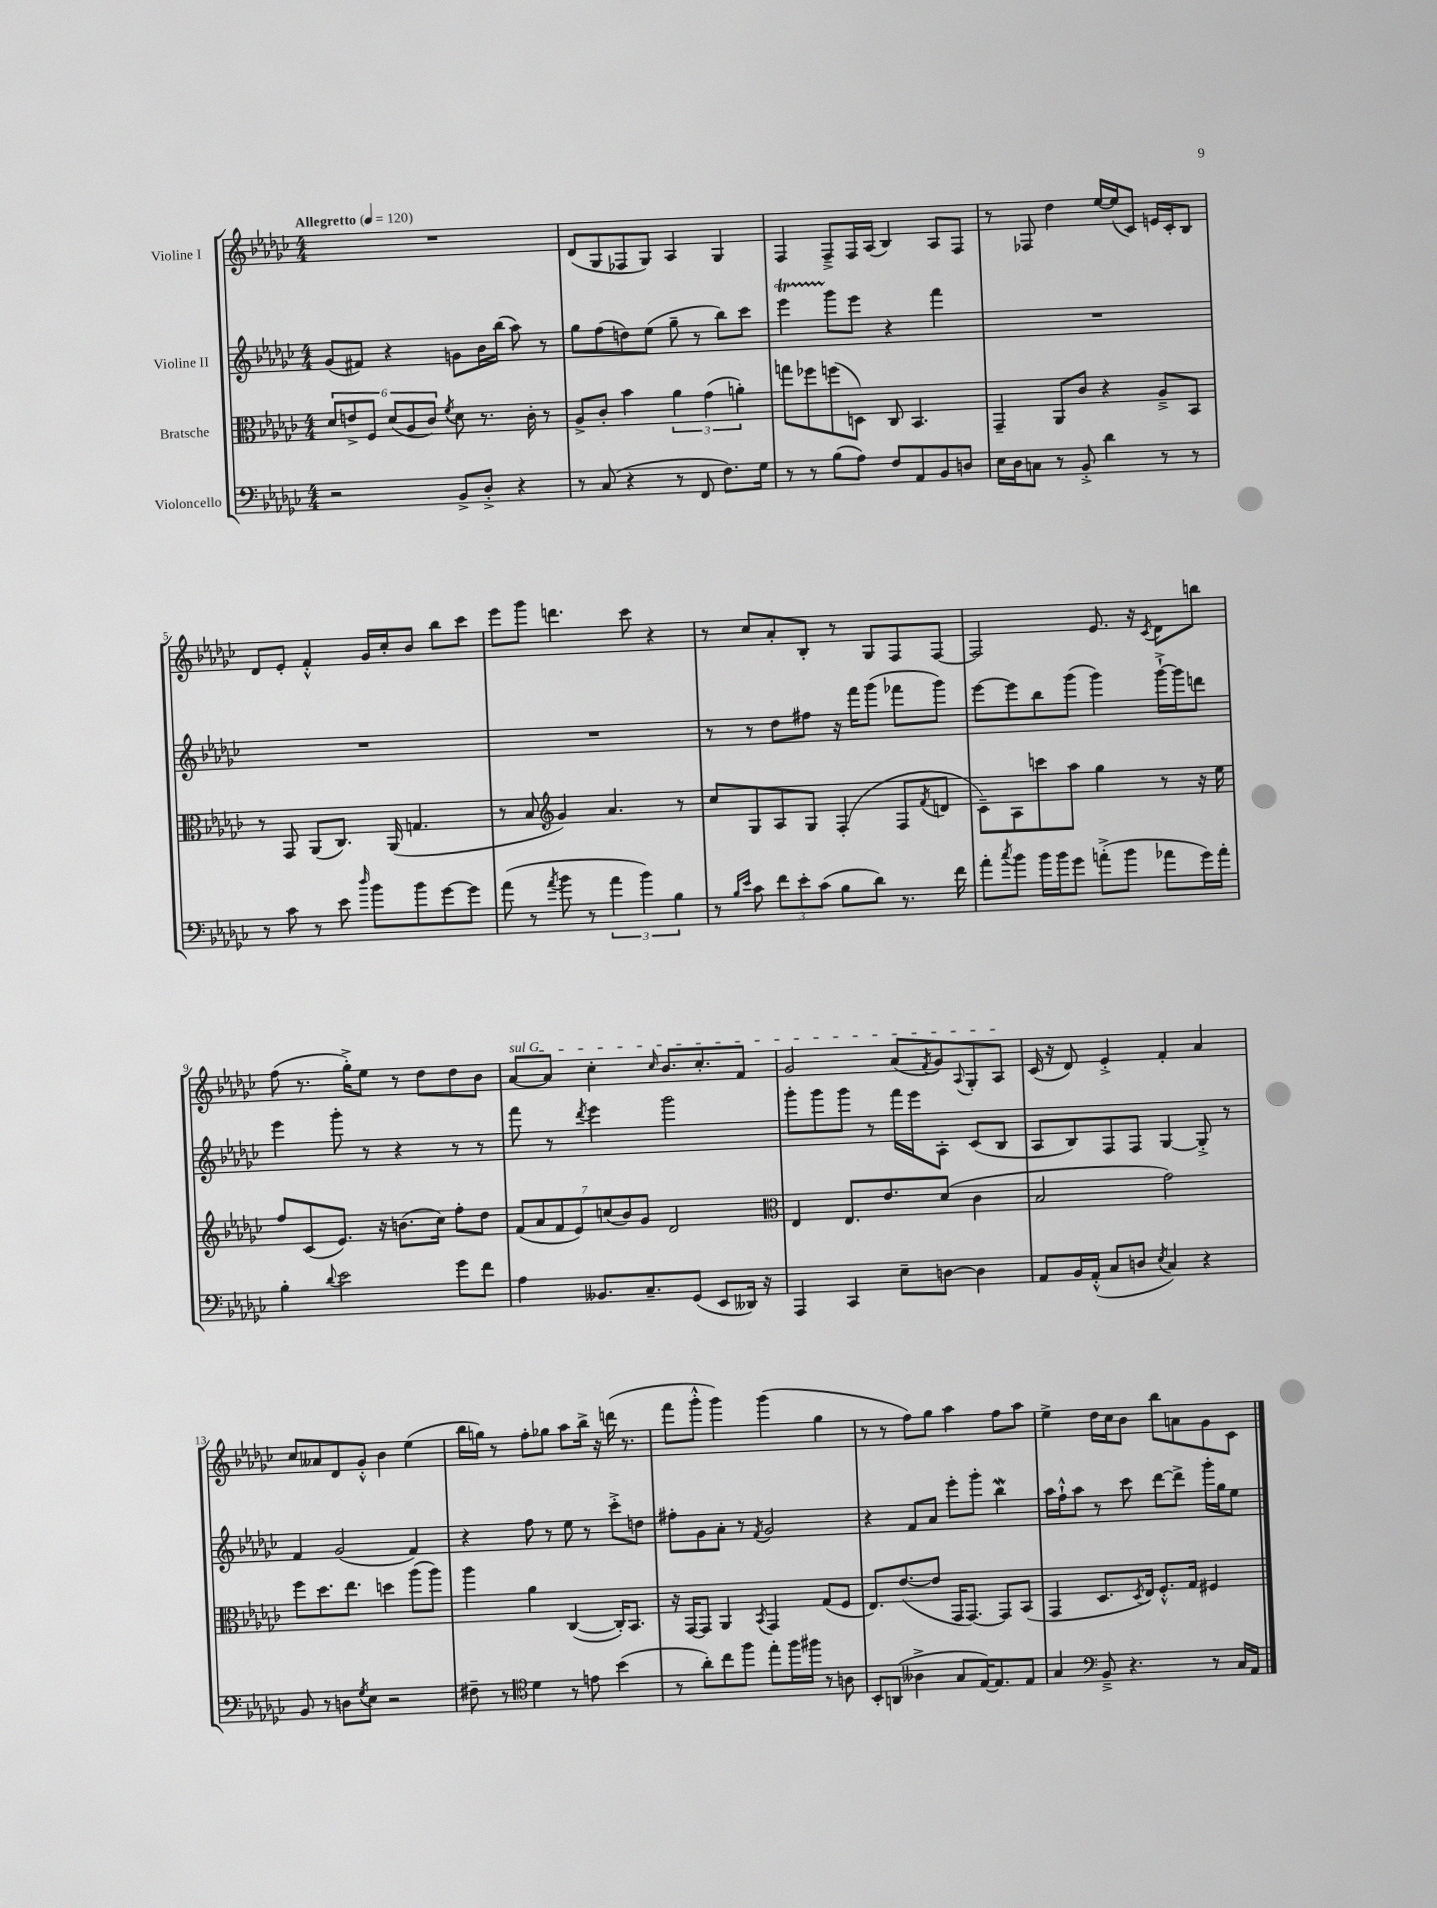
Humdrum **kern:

**kern	**kern	**kern	**kern
*part4	*part3	*part2	*part1
*staff4	*staff3	*staff2	*staff1
*I"Violoncello	*I"Bratsche	*I"Violine II	*I"Violine I
*clefF4	*clefC3	*clefG2	*clefG2
*k[b-e-a-d-g-c-]	*k[b-e-a-d-g-c-]	*k[b-e-a-d-g-c-]	*k[b-e-a-d-g-c-]
*M4/4	*M4/4	*M4/4	*M4/4
*MM120	*MM120	*MM120	*MM120
=1	=1	=1	=1
!	!	!	!LO:TX:a:B:t=Allegretto
2r	12d-/L	(8g-/L	1r
.	12en^/	.	.
.	.	8f#X/J)	.
.	12F/J	.	.
.	(12d-/L	4r	.
.	12A-/	.	.
.	12c-/J)	.	.
.	8qf/	.	.
8BB-^/L	8d-\	8gn\L	.
8D-'^/J	8.r	16b-\L	.
.	.	(16bb-\JJ	.
4r	.	8aa-\)	.
.	16c-'\	.	.
.	8r	8r	.
=2	=2	=2	=2
8r	8A-^/L	8gg-\L	(8d-/L
(8C-/	8c-'/J	(8ff\	8G-/
4r	4b-\	8ddn\)	8F-X/
.	.	(8ee-\J	8G-/J)
8r	6a-\	8gg-~\	4A-/
8FF/	.	8r	.
.	(6g-\	.	.
8.F\L)	.	8bb-\L)	4G-/
.	6an'\)	.	.
.	.	8ccc-\J	.
16G-\Jk	.	.	.
=3	=3	=3	=3
8r	8ggn\L	4eee-T\	4F/
8r	8ff-X\	.	.
(8B-\L	(8ffn\	8ggg-\L	8F~^/L
8A-\J)	8Dn\J)	8eee-\J	16F/L
.	.	.	(16A-/JJ
8F/L	8C-/	4r	4B-/)
8AA-/	4.BB-/	.	.
8BB-/	.	4fff\	8A-/L
8Dn/J	.	.	8F/J
=4	=4	=4	=4
16E-\LL	4GG-~/	1r	8r
16D-\J	.	.	.
8Cn\J	.	.	8F-X/
8r	8AA-/L	.	4dd-\
8BB-'^/	8c-/J	.	.
4d-\	4r	.	[16ee-/LL
.	.	.	(16ee-/J]
.	.	.	8c-/J)
8r	8A-~^/L	.	16en/LL
.	.	.	16c-'/J
8r	8BB-/J	.	8B-/J
!!LO:LB:g=z
=5	=5	=5	=5
8r	8r	1r	8d-/L
8c-\	8GG-/	.	8e-'/J
8r	(8AA-/L	.	4f'^^/
8e-\	8.C-/J)	.	.
16qqdd-/	.	.	.
8b-\L	.	.	16g-/LL
.	(16AA-/	.	16cc-'/J
8b-\	4.Gn/	.	8b-/J
[8g-\	.	.	8bb-\L
8g-\J]	.	.	8ccc-\J
=6	=6	=6	=6
(8a-\	8r	1r	8eee-\L
8r	8B-/	.	8ggg-\J
8qa-/	.	.	.
*	*clefG2	*	*
8b-\	4g-/)	.	4.dddn\
8r	.	.	.
6a-\	4.a-/	.	.
.	.	.	8ccc-\
6b-\)	.	.	.
.	.	.	4r
6B-\	.	.	.
.	8r	.	.
=7	=7	=7	=7
8r	8cc-/L	8r	8r
16qqB-/LL	.	.	.
16qqe-/JJ	.	.	.
8c-\	8G-/	8r	8cc-/L
12f\L	8A-/	8dd-\L	8a-'/
12e-'\	.	.	.
.	8G-/J	8ff#X\J	8B-'/J
(12c-\J	.	.	.
8B-\L	(4F'/	16r	8r
.	.	16fff\KL	.
8d-\J)	.	(8ggg-\J	8G-/L
8.r	8F/L	8fff-X\L	8F/
.	8qf/	.	.
.	8dn/J	8ggg-\J)	[8F/J
16f\	.	.	.
=8	=8	=8	=8
8a-'\L	8c-~\L)	[8eee-\L	2F/]
8qcc-/	.	.	.
8b-\J	8A-\	8eee-\]	.
16b-\LL	8cccn\	8bb-\	.
16b-\J	.	.	.
8g-\J	8aa-\J	(8ggg-\J	.
(8an'^\L	4gg-\	4ggg-\)	8.e-/
8b-\J	.	.	.
.	.	.	16r
.	.	.	8qc-/
8a-X\L	8r	[16ggg-`^\LL	8d-\L
.	.	16ggg-\J]	.
16g-\L)	16r	8dddn\J	8bbn\J
16a-'\JJ	16ee-\	.	.
!!LO:LB:g=z
=9	=9	=9	=9
4B-'\	8ff/L	4eee-\	(8ff\
.	(8c-/	.	8.r
8qqd-/	.	.	.
2e-\	8.e-/J)	8ggg-'\	.
.	.	.	16gg-'^\KL)
.	.	8r	8ee-\J
.	16r	.	.
.	(8.bn\L	4r	8r
.	.	.	8dd-\L
.	16cc-\Jk)	.	.
8g-\L	8ff'\L	8r	8dd-\
8f\J	8dd-\J	8r	8b-\J
=10	=10	=10	=10
!	!	!	!LO:TX:a:i:t=sul G
4A-\	(14f/L	8fff\	[8a-/L
.	14a-/	.	.
.	.	8r	8a-/J]
.	14f/	.	.
.	14e-/)	.	.
.	.	8qddd-/	.
8.BB--X/L	.	4eee-\	4cc-'\
.	(14ccn/	.	.
.	14b-/)	.	.
.	14g-/J	.	.
8.C-~/	.	.	.
.	.	.	16qqcc-/
.	2d-/	2ggg-\	8.b-/L
(8GG-/J	.	.	.
.	.	.	8.cc-'/
8EE-/L	.	.	.
16DD--X/Jk)	.	.	8f/J
16r	.	.	.
=11	=11	=11	=11
*	*clefC3	*	*
4AAA-/	4E-/	8ggg-'\L	2g-/
.	.	8ggg-\	.
4CC-/	8.E-/L	8ggg-\J	.
.	.	8r	.
.	8.e-/	.	.
8E-~\L	.	16fff\LL	(8a-/L
.	.	16eee-\J	.
.	.	.	8qf/
[8Dn\J	(8d-/J	8A-'\J	8g-/)
.	.	.	8qqA-/
4D\]	4c-\	(8c-/L	8G-'/
.	.	8B-/J	8A-/J
=12	=12	=12	=12
8AA-/L	2B-/	8A-/L	(16c-/
.	.	.	16r
16BB-/L	.	8B-/)	8d-/)
(16AA-'^^/JJ	.	.	.
8C-/L	.	8F/	4e-'^/
8Dn/J	.	8F/J	.
8qE-/	.	.	.
4C-/)	2g-\)	[4G-/	4f'/
4r	.	8G-'^/]	4a-/
.	.	8r	.
!!LO:LB:g=z
=13	=13	=13	=13
8BB-/	8ff\L	4f/	8cc-/L
8r	8.dd-\	.	8a--X/
8Dn\L	.	(2g-/	8d-/
.	8.ee-\J	.	.
8qG-/	.	.	.
8E-\J	.	.	8g-'^^/J
2r	4ddn\	.	4b-\
.	(8aa-\L	4f/)	(4ee-\
.	8aa-\J)	.	.
=14	=14	=14	=14
8F#X~\	4aa-\	4r	16bb-\LL
.	.	.	16ggn\JJ)
8r	.	.	8r
*clefC4	*	*	*
4d-\	4a-\	8ff\	8ff'\L
.	.	8r	8gg-X\J
8r	([4C-/	8ee-\	8aa-\L
8en\	.	8r	16bb-^\Jk
.	.	.	16r
(4b-\	16C-'/KL])	8ccc-'^\L	(16dddn\
.	8.BB-/J	.	8.r
.	.	8ddn\J	.
=15	=15	=15	=15
8r	16r	8ff#X'\L	8fff\L
.	[16GG-/KL	.	.
8a-'\L)	8GG-/J]	8g-\	8ggg-'^^\J
8cc-\	4AA-/	8a-'\J	4ggg-\)
8ff\J	.	8r	.
.	8qBB-/	8qf/	.
8ee-'\L	4GG-/	2g-/	(4ggg-\
16ff\L	.	.	.
16ff#X\JJ	.	.	.
8r	(8G-/L	.	4gg-\
8An\	8F/J	.	.
=16	=16	=16	=16
8BB-'/L	8.E-/L)	4r	8r
(8AAn/J	.	.	8r
.	([8.e-/	.	.
4A--X^\	.	8f/L	8ff\L)
.	8e-/J]	8a-/J	8gg-\J
8G-/L	16GG-/KL	8eee-'\L	4aa-\
.	[8.GG-/J)	.	.
[16E-/K)	.	8ggg-'\J	.
8.E-/]	.	.	.
.	8GG-/L]	4bb-W\	8ff\L
8E-/J	(8BB-/J	.	8aa-\J
=17	=17	=17	=17
4G-/	4GG-/	16aa-\LL	4ee-^\
.	.	16ff`^^\J	.
.	.	8aa-\J	.
*clefF4	*	*	*
8BB-~^/	8.D-/L	8r	16dd-\LL
.	.	.	16cc-\J
4.r	.	8ccc-\	8b-\J
.	8qD-/	.	.
.	16E-/Jk)	.	.
.	8.F'^^/L	[8ddd-\L	8bb-\L
.	.	8ddd-^\J]	8an\
.	16G-/Jk	.	.
8r	4F#X/	16ggg-'\LL	8g-\
.	.	16gg-\J	.
16C-/LL	.	8ee-\J	8c-\J
16AA-/JJ	.	.	.
==	==	==	==
*-	*-	*-	*-
